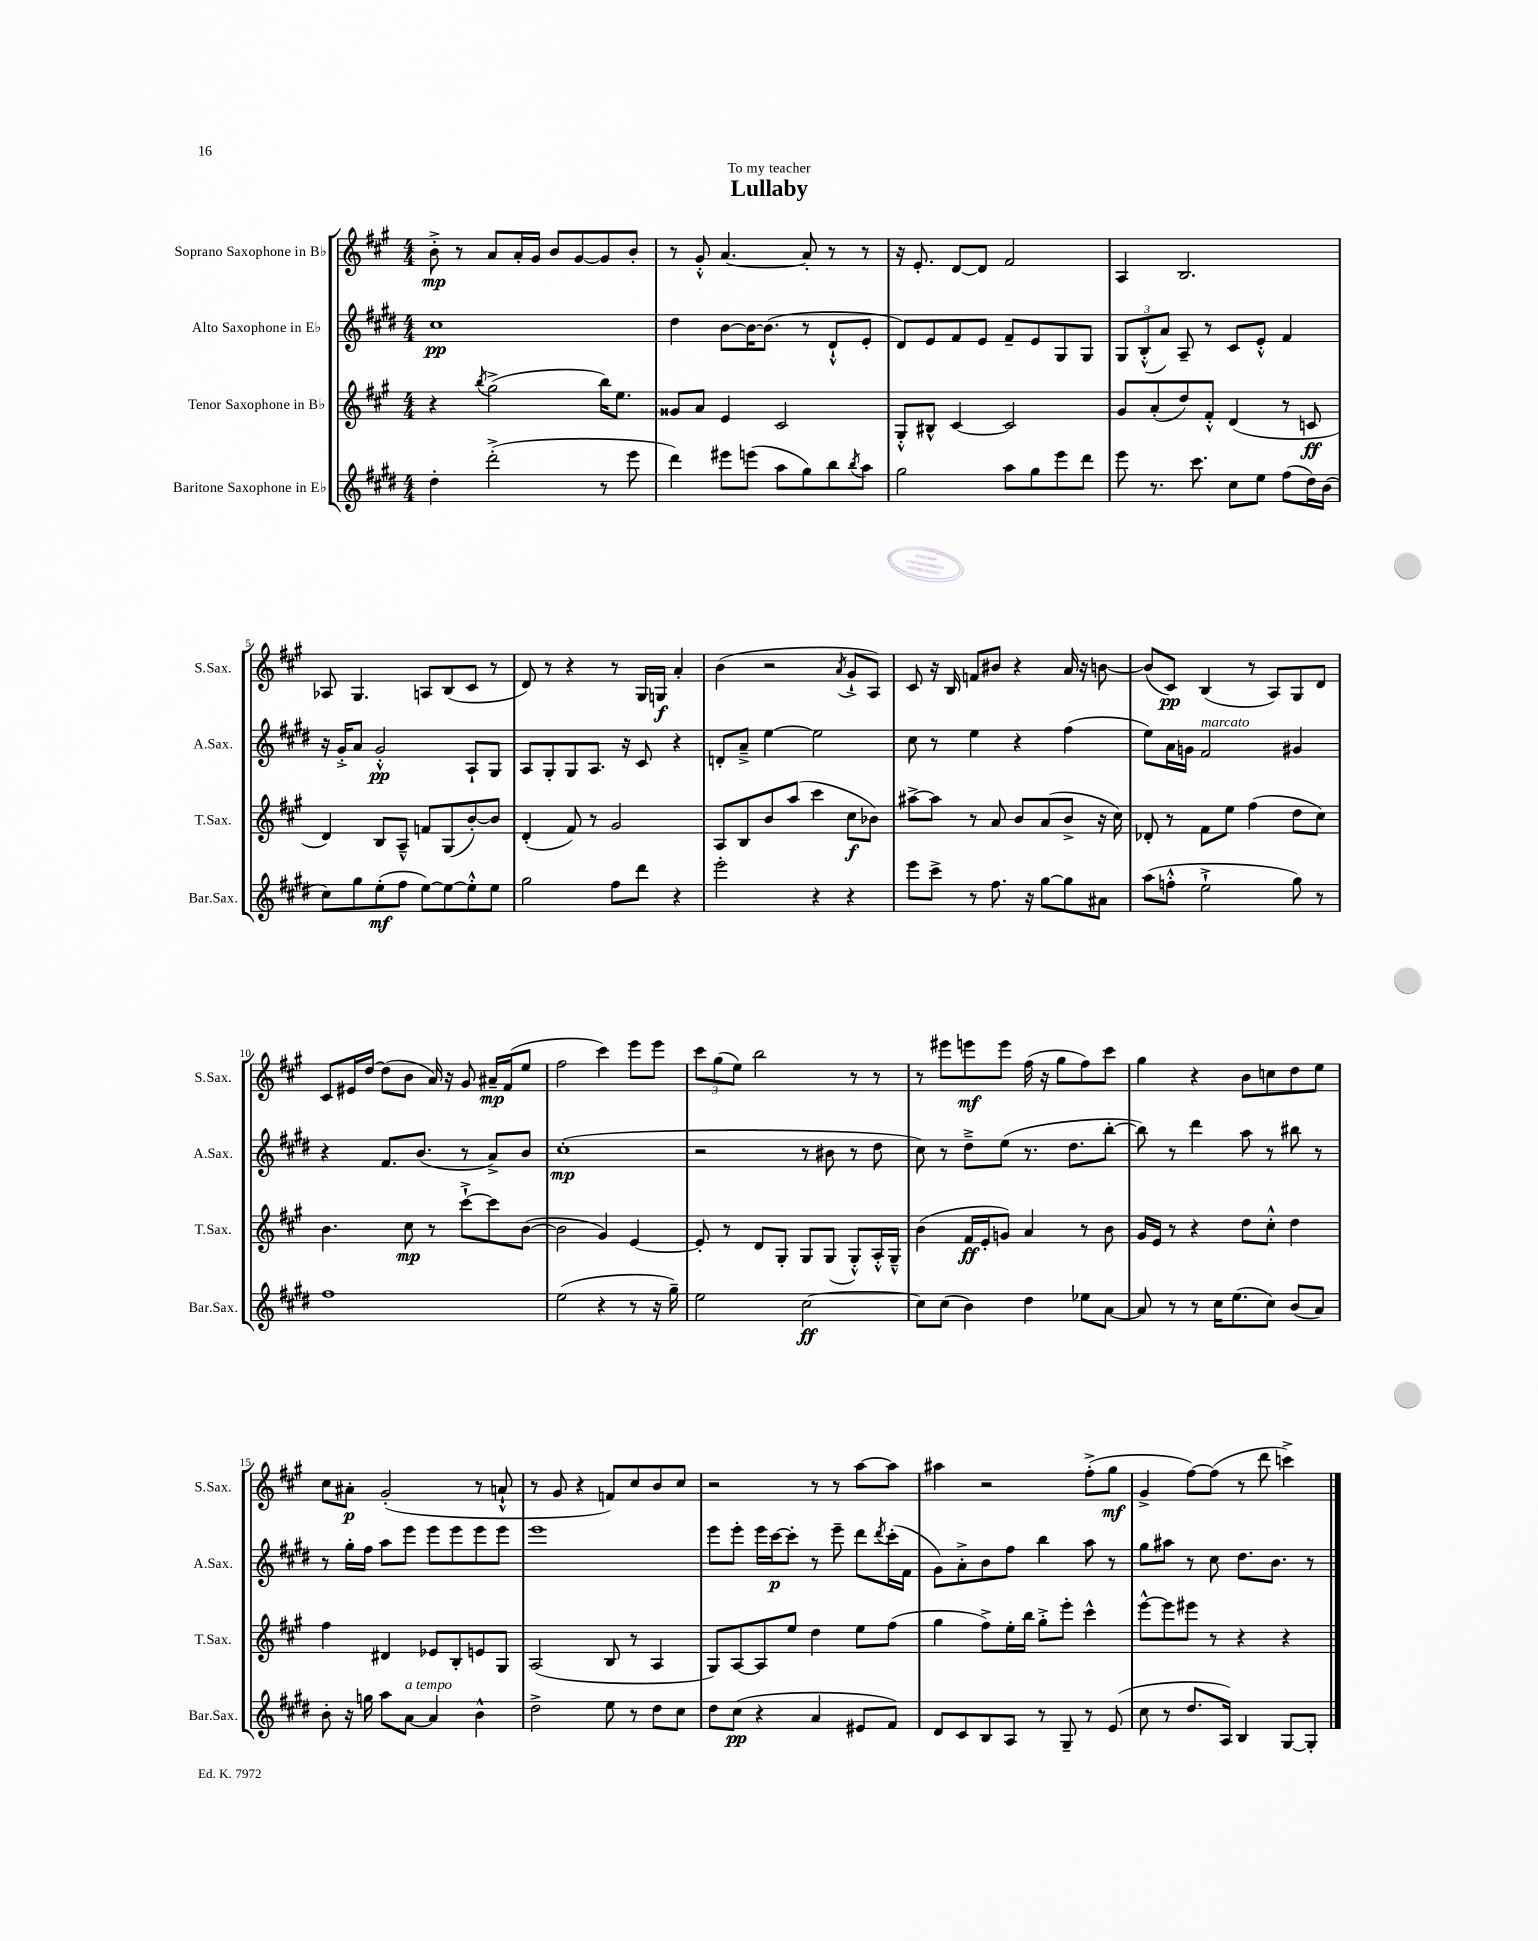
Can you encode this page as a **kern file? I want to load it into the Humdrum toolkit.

**kern	**dynam	**kern	**dynam	**kern	**dynam	**kern	**dynam
*part4	*part4	*part3	*part3	*part2	*part2	*part1	*part1
*staff4	*staff4	*staff3	*staff3	*staff2	*staff2	*staff1	*staff1
*I"Baritone Saxophone in E♭	*	*I"Tenor Saxophone in B♭	*	*I"Alto Saxophone in E♭	*	*I"Soprano Saxophone in B♭	*
*I'Bar.Sax.	*	*I'T.Sax.	*	*I'A.Sax.	*	*I'S.Sax.	*
*clefG2	*	*clefG2	*	*clefG2	*	*clefG2	*
*k[f#c#g#d#]	*	*k[f#c#g#]	*	*k[f#c#g#d#]	*	*k[f#c#g#]	*
*M4/4	*	*M4/4	*	*M4/4	*	*M4/4	*
=1	=1	=1	=1	=1	=1	=1	=1
4dd#'\	.	4r	.	1cc#	pp	8b'^\	mp
.	.	.	.	.	.	8r	.
.	.	8qbb/	.	.	.	.	.
(2ddd#'^\	.	(2gg#^\	.	.	.	8a/L	.
.	.	.	.	.	.	16a'/L	.
.	.	.	.	.	.	16g#/JJ	.
.	.	.	.	.	.	8b/L	.
.	.	.	.	.	.	[8g#/	.
8r	.	16bb\KL)	.	.	.	8g#/]	.
.	.	8.ee\J	.	.	.	.	.
8eee\	.	.	.	.	.	8b'/J	.
=2	=2	=2	=2	=2	=2	=2	=2
4ddd#\)	.	8g##X/L	.	4dd#\	.	8r	.
.	.	8a/J	.	.	.	8g#'^^/	.
8eee#X\L	.	4e/	.	[8b\L	.	[4.a/	.
(8eeen\J	.	.	.	16b\K_	.	.	.
.	.	.	.	(8.b\J]	.	.	.
8aa\L	.	2c#/	.	.	.	.	.
8gg#\)	.	.	.	8r	.	8a'/]	.
8bb\	.	.	.	8d#`^^/L	.	8r	.
8qbb/	.	.	.	.	.	.	.
8aa\J	.	.	.	8e'/J	.	8r	.
=3	=3	=3	=3	=3	=3	=3	=3
2gg#\	.	8G#'^^/L	.	8d#/L)	.	16r	.
.	.	.	.	.	.	8.e'/	.
.	.	8B#X^^/J	.	8e/	.	.	.
.	.	[4c#/	.	8f#/	.	[8d/L	.
.	.	.	.	8e/J	.	8d/J]	.
8aa\L	.	2c#/]	.	8f#~/L	.	2f#/	.
8gg#\	.	.	.	8e/	.	.	.
8eee\	.	.	.	8G#/	.	.	.
8ddd#\J	.	.	.	8G#/J	.	.	.
=4	=4	=4	=4	=4	=4	=4	=4
8eee\	.	8g#/L	.	12G#/L	.	4A/	.
.	.	.	.	(12B'^^/	.	.	.
8.r	.	(8a'/	.	.	.	.	.
.	.	.	.	12a/J)	.	.	.
.	.	8dd/)	.	8A~/	.	2.B/	.
8.ccc#\	.	.	.	.	.	.	.
.	.	8f#'^^/J	.	8r	.	.	.
8cc#\L	.	(4d/	.	8c#/L	.	.	.
8ee\J	.	.	.	8e'^^/J	.	.	.
(8ff#\L	.	8r	.	4f#/	.	.	.
16dd#\L)	.	8cn/	ff	.	.	.	.
(16b\JJ	.	.	.	.	.	.	.
!!LO:LB:g=z
=5	=5	=5	=5	=5	=5	=5	=5
8cc#\L)	.	4d/)	.	16r	.	8A-X/	.
.	.	.	.	16g#'^/KL	.	.	.
8gg#\	.	.	.	8a/J	.	4.G#/	.
(8ee'\	mf	8B/L	.	2g#'^^/	pp	.	.
8ff#\J	.	8A~^^/J	.	.	.	.	.
[8ee\L)	.	8fn/L	.	.	.	8An/L	.
8ee\_	.	(8G#/	.	.	.	(8B/	.
8ee'^^\]	.	[8b'/)	.	8A`/L	.	8c#/J	.
8ee\J	.	8b/J]	.	8G#/J	.	8r	.
=6	=6	=6	=6	=6	=6	=6	=6
2gg#\	.	(4d'/	.	8A/L	.	8d/)	.
.	.	.	.	8G#'/	.	8r	.
.	.	8f#/)	.	8G#/	.	4r	.
.	.	8r	.	8.A/J	.	.	.
8ff#\L	.	2g#/	.	.	.	8r	.
.	.	.	.	16r	.	.	.
8ddd#\J	.	.	.	8c#/	.	16G#/LL	.
.	.	.	.	.	.	16Gn/JJ	f
4r	.	.	.	4r	.	4a'/	.
=7	=7	=7	=7	=7	=7	=7	=7
2eee'\	.	8A/L	.	8dn'/L	.	(4b\	.
.	.	8B/	.	8a~^/J	.	.	.
.	.	8b/	.	[4ee\	.	2r	.
.	.	(8aa/J	.	.	.	.	.
4r	.	4ccc#\	.	2ee\]	.	.	.
.	.	.	.	.	.	8qa/	.
4r	.	8cc#\L	f	.	.	8g#`^/L	.
.	.	8b-X\J)	.	.	.	8A/J)	.
=8	=8	=8	=8	=8	=8	=8	=8
8eee\L	.	[8aa#X^\L	.	8cc#\	.	8c#/	.
8ccc#^\J	.	8aa#\J]	.	8r	.	16r	.
.	.	.	.	.	.	16B/	.
8r	.	8r	.	4ee\	.	8fn/L	.
8.ff#\	.	8a/	.	.	.	8b#X/J	.
.	.	8b/L	.	4r	.	4r	.
16r	.	.	.	.	.	.	.
[8gg#\L	.	(8a/	.	.	.	.	.
8gg#\]	.	8b^/J	.	(4ff#\	.	16a/	.
.	.	.	.	.	.	16r	.
8a#X\J	.	16r	.	.	.	[8bn\	.
.	.	16cc#\)	.	.	.	.	.
=9	=9	=9	=9	=9	=9	=9	=9
(8aa\L	.	8d-X'/	.	8ee\L)	.	(8b/L]	.
8ffn'^^\J	.	8r	.	16a\L	.	8c#/J)	pp
.	.	.	.	16gn\JJ	.	.	.
!	!	!	!	!LO:TX:a:i:t=marcato	!	!	!
2ee`^\	.	8f#\L	.	2f#/	.	(4B/	.
.	.	8ee\J	.	.	.	.	.
.	.	(4ff#\	.	.	.	8r	.
.	.	.	.	.	.	8A/L)	.
8gg#\)	.	8dd\L	.	4g#X/	.	8G#/	.
8r	.	8cc#\J)	.	.	.	8d/J	.
!!LO:LB:g=z
=10	=10	=10	=10	=10	=10	=10	=10
1ff#	.	4.b\	.	4r	.	8c#/L	.
.	.	.	.	.	.	16e#X/L	.
.	.	.	.	.	.	[16dd/JJ	.
.	.	.	.	8.f#/L	.	(8dd\L]	.
.	.	8cc#\	mp	.	.	8b\J	.
.	.	.	.	(8.b/J	.	.	.
.	.	8r	.	.	.	16a/)	.
.	.	.	.	.	.	16r	.
.	.	[8ccc#`^\L	.	8r	.	8g#/	.
.	.	8ccc#\]	.	8a^/L)	.	16a#X~/LL	mp
.	.	.	.	.	.	(16f#/J	.
.	.	([8b\J	.	8b/J	.	8ee/J	.
=11	=11	=11	=11	=11	=11	=11	=11
(2ee\	.	2b\]	.	(1cc#'	mp	2ff#\	.
4r	.	4g#/)	.	.	.	4ccc#\)	.
8r	.	[4e/	.	.	.	8eee\L	.
16r	.	.	.	.	.	8eee\J	.
16gg#~\)	.	.	.	.	.	.	.
=12	=12	=12	=12	=12	=12	=12	=12
2ee\	.	8e'/]	.	2r	.	12ccc#\L	.
.	.	.	.	.	.	(12gg#\	.
.	.	8r	.	.	.	.	.
.	.	.	.	.	.	12ee\J)	.
.	.	8d/L	.	.	.	2bb\	.
.	.	8G#'/J	.	.	.	.	.
[2cc#\	ff	8G#/L	.	8r	.	.	.
.	.	(8G#/J	.	8b#X\	.	.	.
.	.	8G#'^^/L)	.	8r	.	8r	.
.	.	16A'^^/L	.	8dd#\	.	8r	.
.	.	16G#~^^/JJ	.	.	.	.	.
=13	=13	=13	=13	=13	=13	=13	=13
8cc#\L]	.	(4b\	.	8cc#\)	.	8r	.
(8cc#\J	.	.	.	8r	.	8eee#X\L	.
4b\)	.	16f#/LL	ff	8dd#~^\L	.	8eeen\	mf
.	.	16e'/J	.	.	.	.	.
.	.	8gn/J)	.	(8ee\J	.	8eee\J	.
4dd#\	.	4a/	.	8.r	.	(16ff#\	.
.	.	.	.	.	.	16r	.
.	.	.	.	.	.	8gg#\L	.
.	.	.	.	8.dd#\L	.	.	.
8ee-X\L	.	8r	.	.	.	8ff#\)	.
[8a\J	.	8b\	.	[8bb'\J	.	8ccc#\J	.
=14	=14	=14	=14	=14	=14	=14	=14
8a/]	.	16g#/LL	.	8bb\])	.	4gg#\	.
.	.	16e/JJ	.	.	.	.	.
8r	.	8r	.	8r	.	.	.
8r	.	4r	.	4ddd#\	.	4r	.
16cc#\KL	.	.	.	.	.	.	.
(8.ee\	.	.	.	.	.	.	.
.	.	8dd\L	.	8aa\	.	8b\L	.
8cc#\J)	.	8cc#'^^\J	.	8r	.	8ccn\	.
(8b/L	.	4dd\	.	8bb#X\	.	8dd\	.
8a/J)	.	.	.	8r	.	8ee\J	.
!!LO:LB:g=z
=15	=15	=15	=15	=15	=15	=15	=15
8b'\	.	4ff#\	.	8r	.	8cc#\L	.
16r	.	.	.	16gg#'\LL	.	8a#X'\J	p
16ggn\	.	.	.	16ff#\JJ	.	.	.
8aa\L	.	4d#X/	.	8aa\L	.	(2g#'/	.
!LO:TX:a:i:t=a tempo	!	!	!	!	!	!	!
[8a\J	.	.	.	8eee\J	.	.	.
4a/]	.	8e-X/L	.	8eee\L	.	.	.
.	.	8B'/	.	8eee\	.	.	.
4b^^\	.	8en/	.	8eee\	.	8r	.
.	.	8G#/J	.	8eee\J	.	8an`^^/	.
=16	=16	=16	=16	=16	=16	=16	=16
2dd#^\	.	(2A/	.	1eee	.	8r	.
.	.	.	.	.	.	8g#/	.
.	.	.	.	.	.	4r	.
8ee\	.	8B/	.	.	.	8fn/L)	.
8r	.	8r	.	.	.	8cc#/	.
8dd#\L	.	4A/	.	.	.	8b/	.
8cc#\J	.	.	.	.	.	8cc#/J	.
=17	=17	=17	=17	=17	=17	=17	=17
8dd#\L	.	8G#/L)	.	8eee\L	.	2r	.
(8cc#\J	pp	[8A/	.	8eee'\J	.	.	.
4r	.	8A/]	.	16eee\LL	.	.	.
.	.	.	.	[16ccc#\J	p	.	.
.	.	8ee/J	.	8ccc#'\J]	.	.	.
4a/	.	4dd\	.	8r	.	8r	.
.	.	.	.	8eee~\	.	8r	.
8e#X/L	.	8ee\L	.	8ddd#\L	.	[8aa\L	.
.	.	.	.	8qddd#/	.	.	.
8f#/J)	.	(8ff#\J	.	(16ccc#'\L	.	8aa\J]	.
.	.	.	.	16f#\JJ	.	.	.
=18	=18	=18	=18	=18	=18	=18	=18
8d#/L	.	4gg#\	.	8g#\L)	.	4aa#X\	.
8c#/	.	.	.	8a'^\	.	.	.
8B/	.	8ff#^\L)	.	8b\	.	2r	.
8A/J	.	16ee'\L	.	8ff#\J	.	.	.
.	.	16bb\JJ	.	.	.	.	.
8r	.	8gg#'^\L	.	4bb\	.	.	.
8G#~/	.	8eee'\J	.	.	.	.	.
8r	.	4ccc#^^\	.	8aa\	.	(8ff#'^\L	.
(8e/	.	.	.	8r	.	8gg#\J	mf
=19	=19	=19	=19	=19	=19	=19	=19
8cc#\	.	[8eee^^\L	.	8gg#\L	.	4g#^/	.
8r	.	8eee\]	.	8aa#X\J	.	.	.
8.dd#/L	.	8eee#X\J	.	8r	.	[8ff#\L)	.
.	.	8r	.	8cc#\	.	(8ff#\J]	.
16A/Jk)	.	.	.	.	.	.	.
4B/	.	4r	.	8.dd#\L	.	8r	.
.	.	.	.	.	.	8ddd\	.
.	.	.	.	8.b\J	.	.	.
[8G#/L	.	4r	.	.	.	4cccn^\)	.
8G#'/J]	.	.	.	8r	.	.	.
==	==	==	==	==	==	==	==
*-	*-	*-	*-	*-	*-	*-	*-
